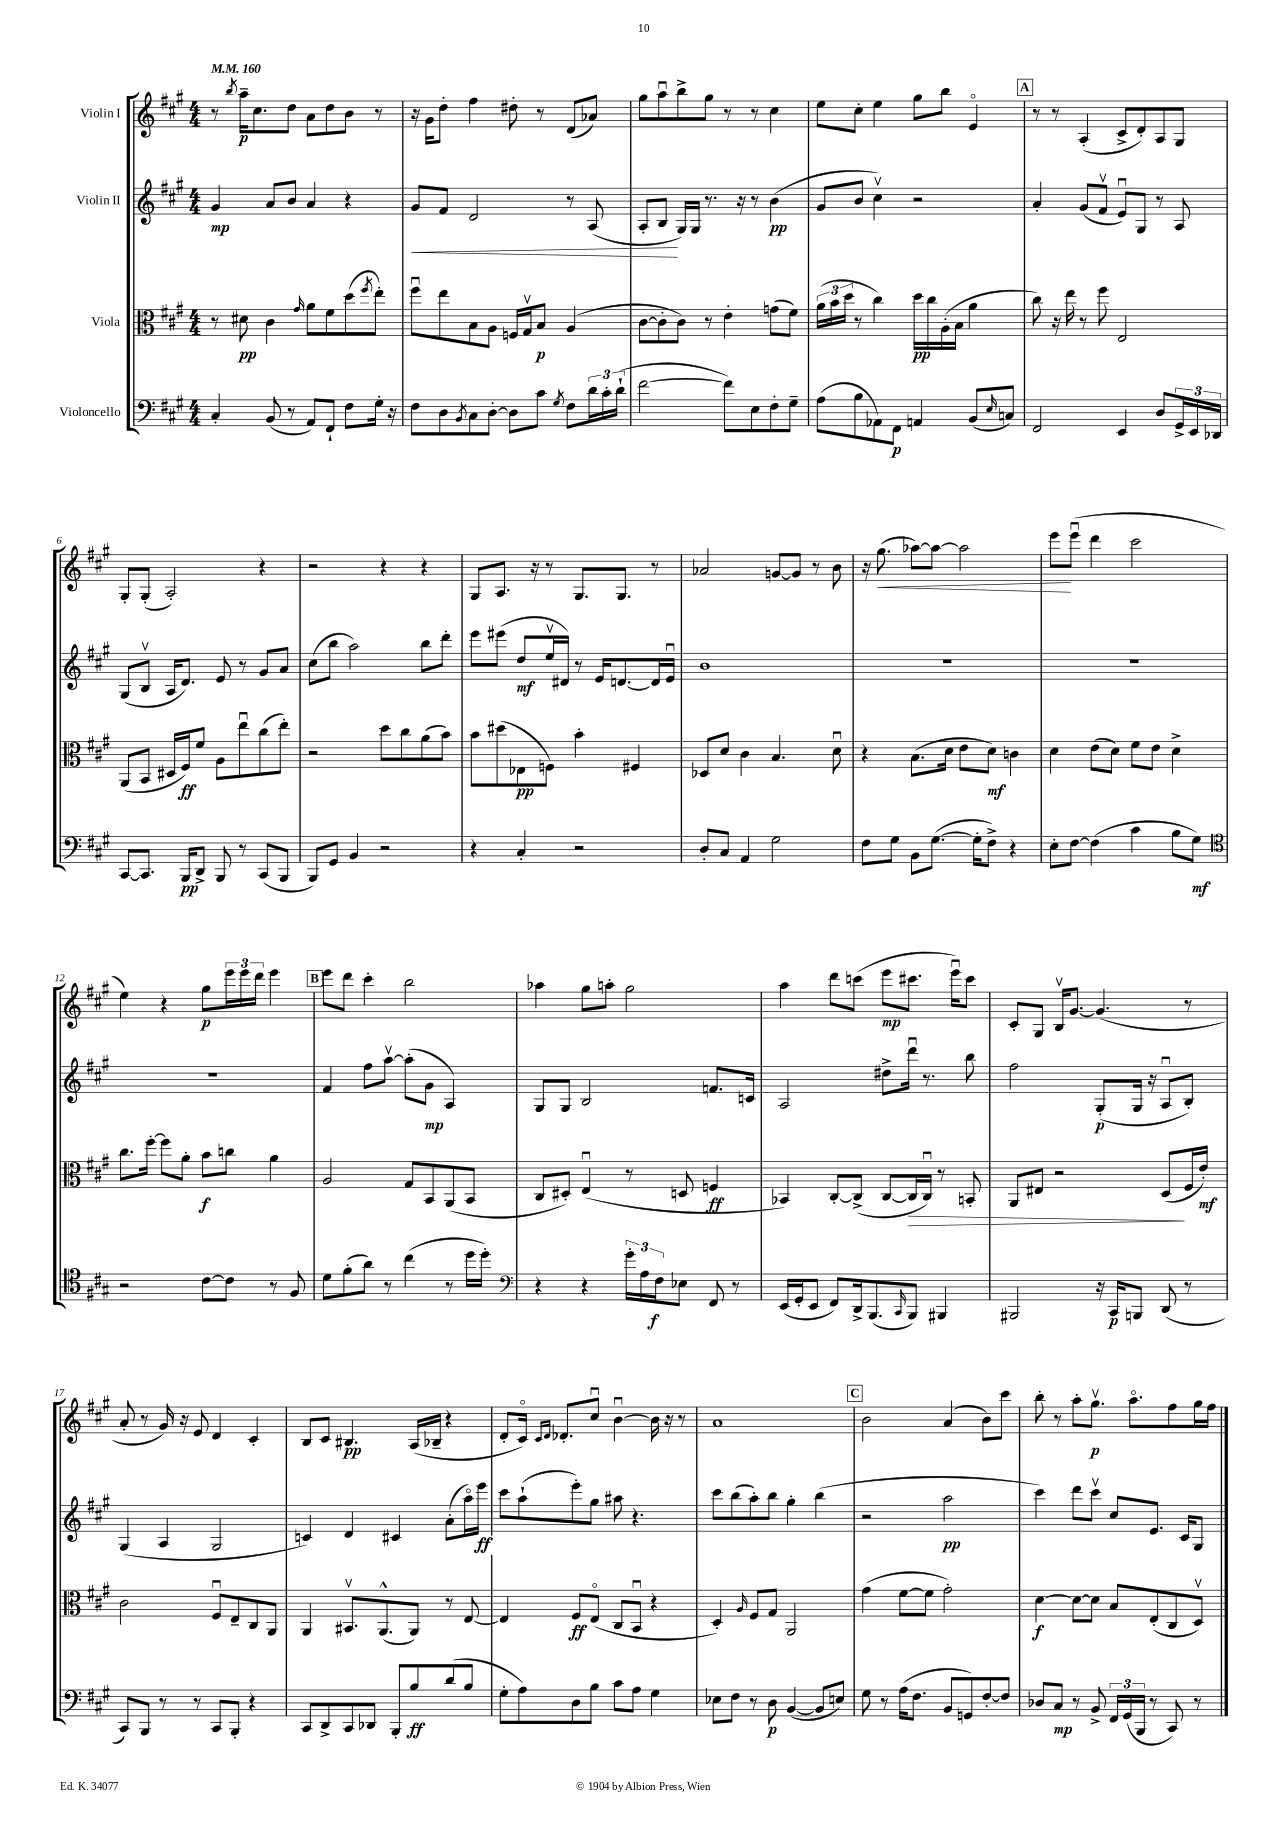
<<
\new StaffGroup <<
\new Staff = "s0" \with { instrumentName = "Violin I" } {
    \clef treble \key a \major \numericTimeSignature \time 4/4 \tempo 4 = 160
    r8 \acciaccatura { b''8 } a''16--\p cis''8. d''8 a'8 d''8 b'8 r8 |
    r16 gis'16 d''8-. fis''4 dis''8-. r8 d'8( aes'8) |
    gis''8 a''8\downbow b''8-> gis''8 r8 r8 cis''4 |
    e''8 cis''8-. e''4 gis''8 b''8 e'4\flageolet |
    \mark \markup { \box "A" } r8 r8 a4-.( cis'8-> d'8-.) a8 gis8 |
    gis8-. gis8-.( a2-.) r4 |
    r2 r4 r4 |
    gis8 a8. r16 r8 gis8. gis8. r8 |
    aes'2 g'8~ g'8 r8 b'8 |
    r16 gis''8.\<( aes''8~) aes''8~ aes''2 |
    e'''8\! e'''8\downbow( d'''4 cis'''2 |
    e''4) r4 gis''8\p \tuplet 3/2 { e'''16 e'''16 d'''16 } e'''4 |
    \mark \markup { \box "B" } e'''8 d'''8 cis'''4-. b''2 |
    aes''4 gis''8 a''8-. gis''2 |
    a''4 d'''8 c'''8( e'''8\mp cis'''8. e'''16\downbow) cis'''8 |
    cis'8-. gis8 b16\upbow gis'8.~ gis'4.( r8 |
    a'8-. r8 gis'16) r16 e'8 d'4 cis'4-. |
    b8 cis'8 bis4.\pp a16( bes16-- r4 |
    d'8-. cis'16\flageolet) \grace { cis'16 d'16 } des'8.-. cis''8\downbow b'4~\downbow b'16 r16 r8 |
    a'1 |
    \mark \markup { \box "C" } b'2 a'4( b'8) cis'''8 |
    b''8-. r8 a''8-. gis''8.\upbow\p a''8.\flageolet fis''8 gis''16 fis''16 \bar "|." |
}
\new Staff = "s1" \with { instrumentName = "Violin II" } {
    \clef treble \key a \major \numericTimeSignature \time 4/4
    gis'4\mp a'8 b'8 a'4 r4 |
    gis'8\< fis'8 d'2 r8 a8( |
    a8-. b8\! gis16) gis16 r8. r16 r8 b'4\pp( |
    gis'8 b'8 cis''4\upbow) r2 |
    \mark \markup { \box "A" } a'4-. gis'8( fis'8\upbow e'8\downbow) gis8 r8 a8 |
    gis8( b8\upbow a16 d'8.) e'8 r8 gis'8 a'8 |
    cis''8( b''8 a''2) b''8 d'''8-. |
    e'''8 eis'''8( d''8\mf e''16\upbow dis'16) r8 e'16 d'8.~ d'16 e'16\downbow |
    b'1 |
    R1 |
    R1 |
    R1 |
    \mark \markup { \box "B" } fis'4 fis''8 a''8~\upbow a''8-.( gis'8\mp a4) |
    gis8 gis8 b2 f'8. c'16 |
    a2 dis''8-> d'''16\downbow r8. b''8 |
    fis''2 gis8-.\p( gis16 r16 a8\downbow b8-.) |
    gis4( a4 gis2 |
    c'4) d'4 cis'4 a'8-.( a''16\flageolet) e'''16\ff |
    cis'''8 a''8-!( e'''8-.) gis''8 ais''8 r4. |
    cis'''8 b''8( a''8-.) b''8 gis''4-. b''4( |
    \mark \markup { \box "C" } r2 a''2\pp |
    cis'''4) d'''8 cis'''8\upbow cis''8 e'8. cis'16 gis8 \bar "|." |
}
\new Staff = "s2" \with { instrumentName = "Viola" } {
    \clef alto \key a \major \numericTimeSignature \time 4/4
    r8 dis'8\pp cis'4 \grace { gis'16 } a'8 fis'8 d''8( \acciaccatura { fis''8 } e''8-.) |
    fis''8\downbow e''8 b8 a8 f16 gis16\upbow b8\p a4( |
    cis'8~ cis'8-. cis'8) r8 e'4-. g'8( fis'8) |
    \tuplet 3/2 { a'16( b'16 d''16 } r8 cis''4) d''16\pp cis''16 a16-.( b16 a'4 |
    \mark \markup { \box "A" } cis''8) r16 e''16 r8 fis''8 e2 |
    a,8( b,8 dis16 fis16\ff) fis'8 a8 e''8\downbow cis''8( e''8-.) |
    r2 d''8 cis''8 a'8( b'8) |
    b'8 dis''8( ees8\pp f8) b'4-. fis4 |
    des8 d'8 cis'4 b4. d'8\downbow |
    r4 b8.( d'16 e'8 d'8\mf) c'4 |
    d'4 e'8( d'8) fis'8 e'8 d'4-> |
    cis''8. fis''16~-. fis''8 a'8-. b'8\f c''8 a'4 |
    \mark \markup { \box "B" } a2 gis8 b,8 a,8( b,8 |
    cis8 dis8-.) e4\downbow( r8 d8 f4\ff |
    bes,4) cis8~-. cis8->( cis8~ cis16\> cis16\downbow) r8 b,8-. |
    a,8 eis8 r2 d8\!( fis16 e'16-.\mf) |
    cis'2 fis8\downbow e8-- cis8 a,8 |
    a,4 bis,8.\upbow a,8.-^( a,8) r8 e8~ |
    e4 fis8\ff e8\flageolet( cis8 b,8\downbow r4 |
    d4-.) \grace { a16 } fis8 gis8 a,2 |
    \mark \markup { \box "C" } gis'4( fis'8~ fis'8 gis'2-.) |
    d'4~\f d'8~ d'8 b8 e8-.( cis8 d8\upbow) \bar "|." |
}
\new Staff = "s3" \with { instrumentName = "Violoncello" } {
    \clef bass \key a \major \numericTimeSignature \time 4/4
    cis4-. b,8( r8 a,8) fis,8-! fis8 gis16-. r16 |
    fis8 d8 \acciaccatura { b,8 } cis8 d8~-. d8 cis'8 \acciaccatura { gis8 } fis8 \tuplet 3/2 { d'16 cis'16-. d'16-!( } |
    fis'2~ fis'8) e8 fis8-. gis8-- |
    a8( b8 aes,8) fis,8\p a,4 b,8( \grace { e16 } c8) |
    \mark \markup { \box "A" } fis,2 e,4 d8 \tuplet 3/2 { gis,16-> e,16 des,16 } |
    cis,8~ cis,8. b,,16\pp d,8-> b,,8 r8 cis,8( b,,8 |
    b,,8) gis,8 b,4 r2 |
    r4 cis4-. r2 |
    d8-. cis8 a,4 gis2 |
    fis8 gis8 b,8 gis8.~( gis16-. fis8->) r4 |
    e8-. fis8~ fis4( cis'4 b8 gis8\mf) |
    \clef tenor r2 cis'8~ cis'8 r8 fis8 |
    \mark \markup { \box "B" } d'8 fis'8-.( a'8) r8 cis''4( r8 d''16 d''16-.) |
    \clef bass r4 r4 \tuplet 3/2 { gis'16-. a16 fis16\f } ees8 fis,8 r8 |
    e,16( gis,16-. e,8 fis,8) d,16-> b,,8.( \grace { cis,16 } b,,8) bis,,4 |
    bis,,2 r16 cis,16\p b,,8 d,8( r8 |
    cis,8) b,,8 r8 r8 cis,8 b,,8-. r4 |
    cis,8 d,8-> cis,8 des,8 b,,8-. b8\ff d'8( b8 |
    gis8-. a8) d8 b8 cis'8 a8 gis4 |
    ees8 fis8 r8 d8\p b,4~( b,8 e8) |
    \mark \markup { \box "C" } gis8 r8 a16( fis8. b,8 g,8) fis8~-. fis8 |
    des8 cis8\mp r8 b,8-> \tuplet 3/2 { fis,16 gis,16( b,,16 } r8 cis,8) r8 \bar "|." |
}
>>
>>
